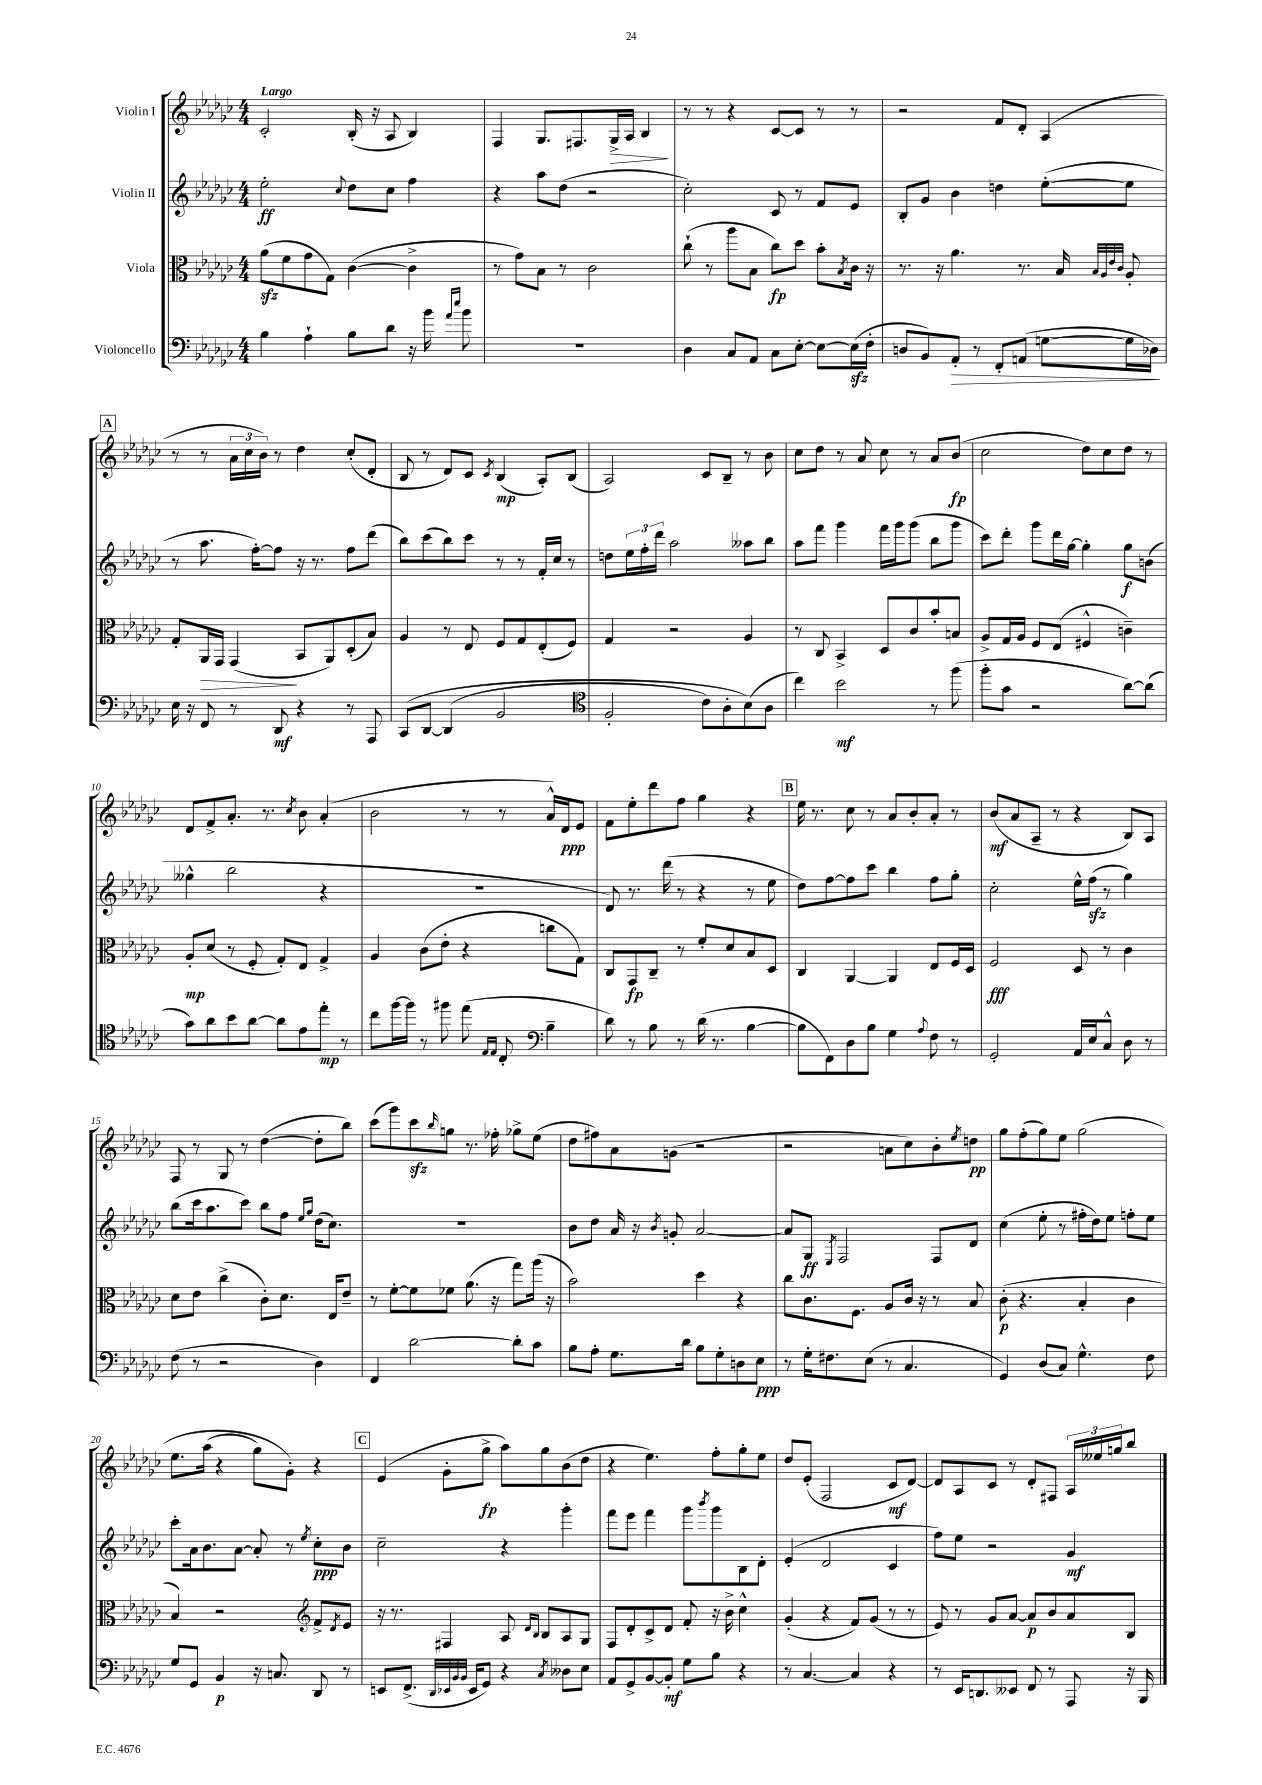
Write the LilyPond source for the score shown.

<<
\new StaffGroup <<
\new Staff = "s0" \with { instrumentName = "Violin I" } {
    \clef treble \key ges \major \numericTimeSignature \time 4/4 \tempo "Largo"
    ces'2-. bes16-.( r16 aes8 bes4) |
    f4 ges8. fis8. ges16->\> aes16 bes4\! |
    r8 r8 r4 ces'8~ ces'8 r8 r8 |
    r2 f'8 des'8-. aes4( |
    \mark \markup { \box "A" } r8 r8 \tuplet 3/2 { aes'16 ces''16 bes'16) } r8 des''4 ces''8-.( des'8-. |
    bes8 r8 des'8) ces'8 \acciaccatura { ces'8 } bes4\mp( aes8-.) bes8( |
    aes2) ces'8 bes8-- r8 bes'8 |
    ces''8 des''8 r8 aes'8 ces''8 r8 aes'8 bes'8\fp( |
    ces''2 des''8) ces''8 des''8 r8 |
    des'8 f'8-> aes'8.-. r8. \acciaccatura { ces''8 } bes'8 aes'4-.( |
    bes'2 r8 r8 aes'16-^) des'16\ppp ees'8 |
    f'8 ees''8-. des'''8 f''8 ges''4 r4 |
    \mark \markup { \box "B" } ees''16 r8. ces''8 r8 aes'8 bes'8-. aes'8-. r8 |
    bes'8\mf( aes'8 aes8-- r8 r4 bes8) aes8 |
    f8 r8 ges8 r8 des''4~( des''8-. bes''8) |
    ces'''8( ges'''8) ces'''8\sfz \grace { bes''16 } g''8 r8. fes''16-. ges''8-> ees''8( |
    des''8 fis''8) aes'8 g'8( r2 |
    r2 a'8 ces''8) bes'8-. \acciaccatura { ees''8 } d''8\pp |
    ges''8 f''8-.( ges''8) ees''8 ges''2\( |
    ees''8. aes''16( r4 ges''8) ges'8-.\) r4 |
    \mark \markup { \box "C" } ees'4( ges'8-. ges''8->\fp aes''8) ges''8 bes'8( des''8 |
    r4 ees''4.) f''8-. ges''8-. ees''8 |
    des''8 ees'8-.( f2 ces'8\mf des'8~) |
    des'8 aes8 ces'8 r8 des'8-. fis8 \tuplet 3/2 { aes16 eeses''16 g''16 } bes''8 \bar "|." |
}
\new Staff = "s1" \with { instrumentName = "Violin II" } {
    \clef treble \key ges \major \numericTimeSignature \time 4/4
    ees''2-.\ff \appoggiatura { ces''8 } des''8 ces''8 f''4 |
    r4 aes''8 des''8( r2 |
    ces''2-.) ces'8 r8 f'8 ees'8 |
    bes8-. ges'8 bes'4 d''4 ees''8~-.( ees''8 |
    \mark \markup { \box "A" } r8 aes''8. f''16~-.) f''8 r16 r8. f''8 des'''8( |
    bes''8) ces'''8( bes''8) ces'''8 r8 r8 f'16-. ces''16 r8 |
    d''8 \tuplet 3/2 { ees''16 f''16-. des'''16 } aes''2 aeses''8 bes''8 |
    aes''8 f'''8 ges'''4 f'''16 ges'''16 ges'''8( bes''8 ges'''8 |
    ces'''8) des'''8-. ges'''8 des'''16 ges''16~ ges''4-. ges''8\f b'8( |
    geses''4-^ bes''2 r4 |
    R1 |
    des'8) r8. des'''16( r8 r4 r8 ees''8 |
    \mark \markup { \box "B" } des''8) f''8~ f''8 ces'''8 bes''4 f''8 ges''8-. |
    ces''2-. ees''16-^ f''16\sfz( r8 ges''4) |
    bes''8( ces'''16 aes''8. ces'''8) bes''8 f''8 \grace { ees''16 ges''16 } des''16( ces''8.) |
    R1 |
    bes'8 des''8 aes'16 r16 \acciaccatura { bes'8 } g'8-. aes'2~ |
    aes'8 ges8\ff \acciaccatura { ees8 } f2 f8 des'8 |
    ces''4( ees''8-. r8 fis''16-. des''16) ees''8 f''8-. ees''8 |
    ces'''8-. aes'16 bes'8. aes'8~ aes'8-. r8 \acciaccatura { ees''8 } ces''8-.\ppp bes'8 |
    \mark \markup { \box "C" } ces''2-- r4 ges'''4-. |
    f'''8 ees'''8 f'''4 ges'''8 \acciaccatura { bes'''8 } ges'''8 bes8 des'8-. |
    ees'4-.( des'2 ces'4 |
    f''8) ees''8 r2 ges'4\mf \bar "|." |
}
\new Staff = "s2" \with { instrumentName = "Viola" } {
    \clef alto \key ges \major \numericTimeSignature \time 4/4
    aes'8\sfz( f'8 ges'8 ges8) ces'4~( ces'4-> |
    r8 ges'8) bes8 r8 ces'2 |
    ces''8-!( r8 aes''8 bes8 ces''8\fp) des''8 bes'8-. \acciaccatura { bes8 } ces'16 r16 |
    r8. r16 aes'4. r8. bes16 \grace { bes32 aes32 ees'32 ces'32 } aes8-. |
    \mark \markup { \box "A" } ges8-. aes,16\> ges,16 ges,4\!( bes,8 aes,8) des8-.( bes8) |
    aes4 r8 ees8 f8 ges8 ees8-.( f8) |
    ges4 r2 aes4 |
    r8 ces8 bes,4-> des8 ces'8 bes'8-. b8 |
    aes8-> ges16 aes16 f8 ees8( fis4-^ c'4--) |
    aes8-.\mp des'8( r8 f8-. ges8-.) ees8 ges4-> |
    aes4 ces'8( ees'8-. r4 c''8 ges8) |
    ces8 ges,8\fp ces8-- r8 f'8-. des'8 bes8 des8 |
    \mark \markup { \box "B" } ces4 aes,4~ aes,4 ees8 f16 des16 |
    f2\fff des8 r8 ces'4 |
    des'8 ees'8 ces''4->( ces'8-.) des'8. ees16 ees'8-- |
    r8 f'8~-. f'8 fes'8 aes'8.( r16 ges''8) aes''16( r16 |
    bes'2) des''4 r4 |
    ces''8 ces'8. f8. aes8 ces'16 r16 r8 bes8 |
    ces'8-.\p( r4. bes4-. ces'4 |
    bes4) r2 \clef treble f'8-> \acciaccatura { des'8 } ees'8 |
    \mark \markup { \box "C" } r16 r8. fis4 aes8 \grace { des'16 bes16 } bes8 aes8 ges8 |
    f8 des'8-. ces'8-> des'8 f'8-. r16 bes'16-> ces''4-^ |
    ges'4-.( r4 f'8) ges'8( r8 r8 |
    ees'8) r8 ges'8 aes'8~ aes'8\p bes'8 aes'8 bes8 \bar "|." |
}
\new Staff = "s3" \with { instrumentName = "Violoncello" } {
    \clef bass \key ges \major \numericTimeSignature \time 4/4
    bes4 aes4-! bes8 des'8 r16 bes'16 \grace { aes'16 ees''16 } bes'8 |
    R1 |
    des4 ces8 aes,8 ces8 ees8~-. ees8~ ees16\sfz( f16-. |
    d8 bes,8) aes,8-.\> r8 f,8-. a,8( g8~ g16 des16\!) |
    \mark \markup { \box "A" } ees16 r16 f,8 r8 des,8\mf r4 r8 aes,,8 |
    ces,8\( des,8~ des,4( bes,2 |
    \clef tenor f2-. ces'8) aes8-. bes8(\) aes8 |
    ces''4) bes'2\mf r8 f''8( |
    f''8-. ges'8 r2 aes'8~) aes'8( |
    ges'8) aes'8 bes'8 aes'8~ aes'8 ees'8 ees''8-.\mp r8 |
    ces''8 f''16~ f''16 r8 fis''8 ees''8( \grace { ees16 ees16 } ces8-. \clef bass bes4-- |
    des'8) r8 bes8 r8 des'16( r8. bes4~ |
    \mark \markup { \box "B" } bes8 f,8) des8 bes8 ges4 \appoggiatura { aes8 } f8 r8 |
    ges,2-. aes,16 ees16 ces8-^ des8 r8 |
    f8( r8 r2 des4) |
    f,4 des'2~ des'8-. ces'8 |
    bes8 aes8-. ges8. des'16 bes8 ges8-. d8 ees8\ppp |
    r8 ges16-. fis8. ees8( r8 ces4. |
    ges,4) des8( ces8) ges4.-^ f8 |
    ges8 ges,8 bes,4\p r16 c8. des,8 r8 |
    \mark \markup { \box "C" } e,8 f,8.->( \grace { des,32 ees,32 bes,32 bes,32 } ees,16 ges,8) r4 \acciaccatura { ces8 } deses8 ees8 |
    aes,8 ges,8-> bes,8~ bes,8-.\mf ges8 bes8 r4 |
    r8 ces4.~ ces4 r4 |
    r8 ees,16 d,8. eeses,8 f,8 r8 aes,,8 r16 bes,,16 \bar "|." |
}
>>
>>
